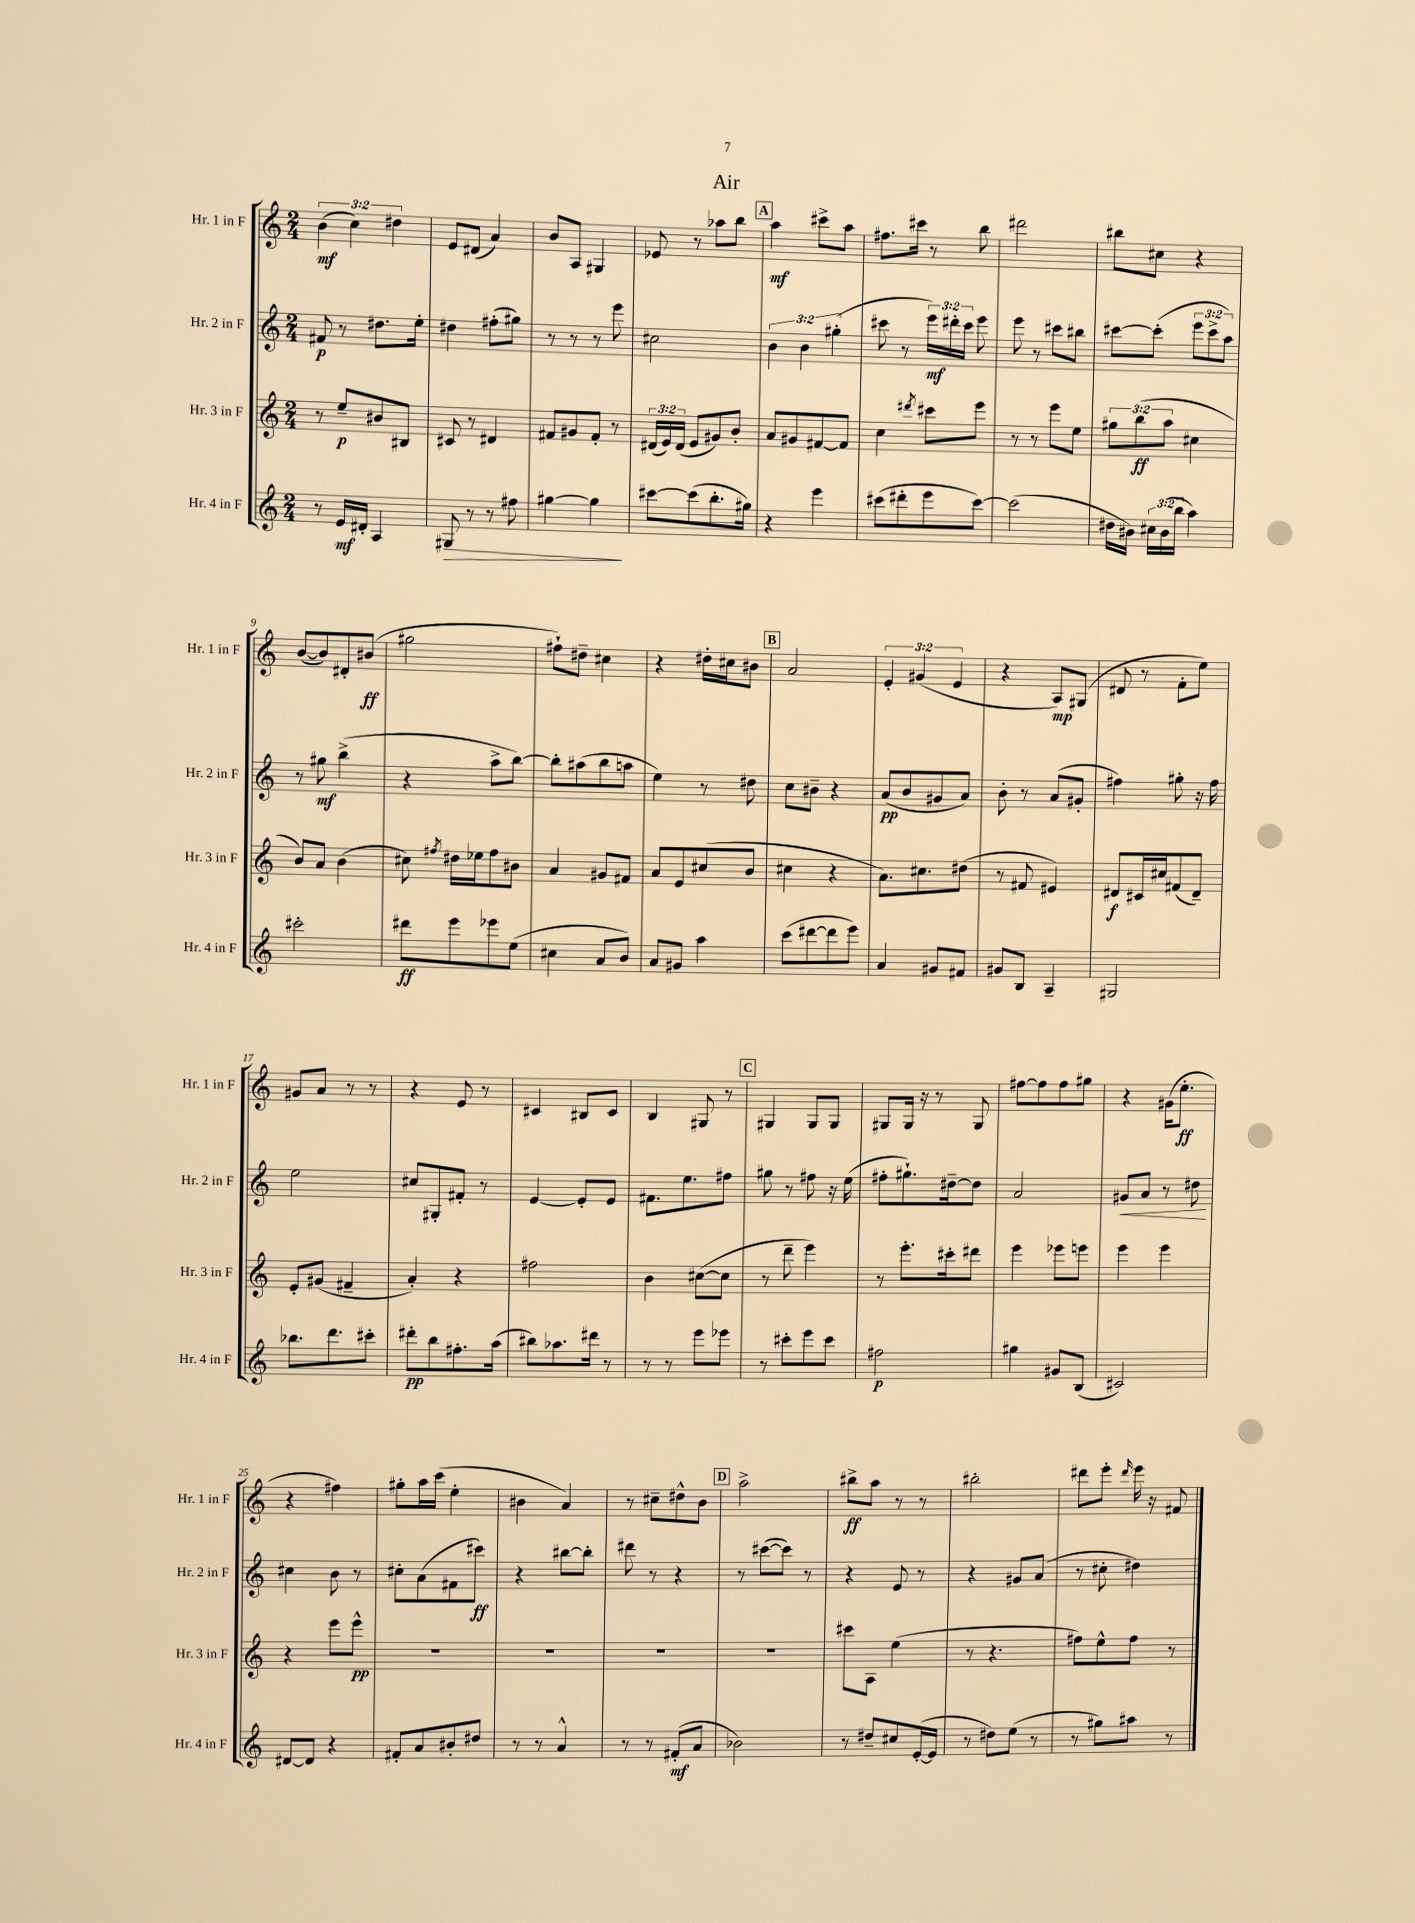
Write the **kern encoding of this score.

**kern	**dynam	**kern	**dynam	**kern	**dynam	**kern	**dynam
*part4	*part4	*part3	*part3	*part2	*part2	*part1	*part1
*staff4	*staff4	*staff3	*staff3	*staff2	*staff2	*staff1	*staff1
*I"Hr. 4 in F	*	*I"Hr. 3 in F	*	*I"Hr. 2 in F	*	*I"Hr. 1 in F	*
*I'Hr. 4 in F	*	*I'Hr. 3 in F	*	*I'Hr. 2 in F	*	*I'Hr. 1 in F	*
*clefG2	*	*clefG2	*	*clefG2	*	*clefG2	*
*k[]	*	*k[]	*	*k[]	*	*k[]	*
*M2/4	*	*M2/4	*	*M2/4	*	*M2/4	*
=1	=1	=1	=1	=1	=1	=1	=1
8r	.	8r	.	8f#X/	p	(6b\	mf
16e/LL	mf	8ee~/L	p	8r	.	.	.
.	.	.	.	.	.	6cc\)	.
16d#X'/JJ	.	.	.	.	.	.	.
4A/	.	8b#X/	.	8.dd#X\L	.	.	.
.	.	.	.	.	.	6dd#X\	.
.	.	8B#X/J	.	.	.	.	.
.	.	.	.	16ee'\Jk	.	.	.
=2	=2	=2	=2	=2	=2	=2	=2
!	!LO:HP:b	!	!	!	!	!	!
8G#X/	>	8c#X/	.	4dd#X\	.	8e/L	.
8r	.	8r	.	.	.	(8d#X/J	.
8r	.	4d#X/	.	(8ff#X'\L	.	4a/)	.
8ff#X\	.	.	.	8gg#X\J)	.	.	.
=3	=3	=3	=3	=3	=3	=3	=3
[4gg#X\	.	8f#X/L	.	8r	.	8b/L	.
.	.	8g#X/	.	8r	.	8A/J	.
4gg#\]	.	8f#'/J	.	8r	.	4G#X/	.
.	.	8r	.	8eee\	.	.	.
.	]	.	.	.	.	.	.
=4	=4	=4	=4	=4	=4	=4	=4
[8ccc#X\L	.	(24d#X/LL	.	2cc#X\	.	8e-X/	.
.	.	24e/)	.	.	.	.	.
.	.	(24d#/JJ	.	.	.	.	.
(8ccc#\]	.	8e/L	.	.	.	8r	.
8.bb'\	.	8g#X/)	.	.	.	8aa-X\L	.
.	.	8b'/J	.	.	.	8bb\J	.
16gg#X\Jk)	.	.	.	.	.	.	.
!!LO:REH:place=s1:t=A
=5	=5	=5	=5	=5	=5	=5	=5
4r	.	8a/L	.	6b\	.	4aa\	mf
.	.	8g#X/	.	.	.	.	.
.	.	.	.	6b\	.	.	.
4eee\	.	[8f#X/	.	.	.	8ccc#X^\L	.
.	.	.	.	(6gg#X'\	.	.	.
.	.	8f#/J]	.	.	.	8aa\J	.
=6	=6	=6	=6	=6	=6	=6	=6
(8ccc#X\L	.	4cc\	.	8ccc#X\	.	8.ff#X\L	.
8ddd#X'\	.	.	.	8r	.	.	.
.	.	.	.	.	.	16ccc#X\Jk	.
.	.	8qddd#X/	.	.	.	.	.
8eee\	.	8ccc#X\L	.	24eee\LL)	mf	8r	.
.	.	.	.	24ddd#X'\	.	.	.
.	.	.	.	24ccc#\JJ	.	.	.
[8ccc#\J)	.	8eee\J	.	8eee\	.	8bb\	.
=7	=7	=7	=7	=7	=7	=7	=7
(2ccc#\]	.	8r	.	8eee\	.	2ddd#X\	.
.	.	8r	.	8r	.	.	.
.	.	8eee\L	.	8ccc#X\L	.	.	.
.	.	8ee\J	.	8bb#X\J	.	.	.
=8	=8	=8	=8	=8	=8	=8	=8
16dd#X\LL	.	12gg#X\L	.	[8ccc#X\L	.	8bb#X\L	.
16b#X\JJ)	.	.	.	.	.	.	.
.	.	(12bb\	ff	.	.	.	.
24cc#X\LL	.	.	.	(8ccc#'\J]	.	8cc#X\J	.
(24b#\	.	12aa\J	.	.	.	.	.
24bb\JJ	.	.	.	.	.	.	.
4aa\)	.	4cc#X\	.	12eee\L	.	4r	.
.	.	.	.	12ccc#^\	.	.	.
.	.	.	.	12aa\J)	.	.	.
!!LO:LB:g=z
=9	=9	=9	=9	=9	=9	=9	=9
2ccc#X'\	.	8b/L)	.	8r	.	([8b/L	.
.	.	8a/J	.	8gg#X\	mf	8b/])	.
.	.	(4b\	.	(4bb^\	.	8d#X'/	.
.	.	.	.	.	.	(8b#X/J	ff
=10	=10	=10	=10	=10	=10	=10	=10
8ddd#X\L	ff	8cc#X\)	.	4r	.	2gg#X\	.
.	.	8qff#X/	.	.	.	.	.
8eee\	.	16dd#X\LL	.	.	.	.	.
.	.	16ee-X\J	.	.	.	.	.
8eee-X\	.	8ff#\	.	8aa^\L	.	.	.
(8ee\J	.	8b#X\J	.	[8bb\J)	.	.	.
=11	=11	=11	=11	=11	=11	=11	=11
4cc#X\	.	4a/	.	8bb'\L]	.	8ff#X`\L)	.
.	.	.	.	(8aa#X\	.	8dd#X~\J	.
8a/L	.	8g#X/L	.	8bb\	.	4cc#X\	.
8b/J)	.	8f#X/J	.	8aan\J	.	.	.
=12	=12	=12	=12	=12	=12	=12	=12
8a/L	.	8a/L	.	4ee\)	.	4r	.
8g#X/J	.	8e/	.	.	.	.	.
4aa\	.	(8cc#X/	.	8r	.	16dd#X'\LL	.
.	.	.	.	.	.	16cc#X\J	.
.	.	8b/J	.	8dd#X\	.	8b#X\J	.
!!LO:REH:place=s1:t=B
=13	=13	=13	=13	=13	=13	=13	=13
(8ccc\L	.	4cc#X\	.	8cc\L	.	2a/	.
[8ddd#X\	.	.	.	8b#X~\J	.	.	.
8ddd#\]	.	4r	.	4r	.	.	.
8eee\J)	.	.	.	.	.	.	.
=14	=14	=14	=14	=14	=14	=14	=14
4a/	.	8.a\L)	.	(8a/L	pp	6e'/	.
.	.	.	.	8b/	.	.	.
.	.	.	.	.	.	(6g#X/	.
.	.	8.cc#X\	.	.	.	.	.
8g#X/L	.	.	.	8g#X/	.	.	.
.	.	.	.	.	.	6e/	.
8f#X/J	.	(8dd#X\J	.	8a/J)	.	.	.
=15	=15	=15	=15	=15	=15	=15	=15
8g#X/L	.	8r	.	8b'\	.	4r	.
8B/J	.	8f#X/	.	8r	.	.	.
4A~/	.	4e#X/)	.	(8a/L	.	8A/L)	mp
.	.	.	.	8g#X'/J	.	(8G#X/J	.
=16	=16	=16	=16	=16	=16	=16	=16
2G#X/	.	8d#X/L	f	4ff#X\)	.	8d#X/	.
.	.	16c#X/L	.	.	.	8r	.
.	.	16cc#X/J	.	.	.	.	.
.	.	(8f#X/	.	8gg#X'\	.	8f'\L	.
.	.	8d#~/J)	.	16r	.	8ee\J)	.
.	.	.	.	16ff#\	.	.	.
!!LO:LB:g=z
=17	=17	=17	=17	=17	=17	=17	=17
8.bb-X\L	.	8e'/L	.	2ee\	.	8g#X/L	.
.	.	(8g#X/J	.	.	.	8a/J	.
8.ddd\	.	.	.	.	.	.	.
.	.	4f#X~/	.	.	.	8r	.
8ccc#X'\J	.	.	.	.	.	8r	.
=18	=18	=18	=18	=18	=18	=18	=18
8ddd#X'\L	pp	4a'/)	.	8cc#X/L	.	4r	.
8bb\	.	.	.	8G#X'/	.	.	.
8.ff#X'\	.	4r	.	8f#X'/J	.	8e/	.
.	.	.	.	8r	.	8r	.
(16aa\Jk	.	.	.	.	.	.	.
=19	=19	=19	=19	=19	=19	=19	=19
8bb#X\L)	.	2ff#X\	.	[4e/	.	4c#X/	.
8.aa-X\	.	.	.	.	.	.	.
.	.	.	.	8e'/L]	.	8B#X/L	.
16ddd#X\Jk	.	.	.	.	.	.	.
8r	.	.	.	8e/J	.	8c#/J	.
=20	=20	=20	=20	=20	=20	=20	=20
8r	.	4b\	.	8.f#X\L	.	4B/	.
8r	.	.	.	.	.	.	.
.	.	.	.	8.ee\	.	.	.
8eee\L	.	([8cc#X\L	.	.	.	8G#X/	.
8eee-X\J	.	8cc#\J]	.	8ff#X\J	.	8r	.
!!LO:REH:place=s1:t=C
=21	=21	=21	=21	=21	=21	=21	=21
8r	.	8r	.	8gg#X\	.	4G#X/	.
8ccc#X'\L	.	8ddd~\	.	8r	.	.	.
8eee\	.	4eee\)	.	8ff#X\	.	8G#/L	.
8ccc#\J	.	.	.	16r	.	8G#/J	.
.	.	.	.	(16ee\	.	.	.
=22	=22	=22	=22	=22	=22	=22	=22
2ff#X\	p	8r	.	8ff#X'\L	.	8G#X/L	.
.	.	8.eee'\L	.	8.gg#X`\)	.	16G#/Jk	.
.	.	.	.	.	.	16r	.
.	.	.	.	.	.	8r	.
.	.	16ccc#X'\k	.	[16dd#X~\k	.	.	.
.	.	8ddd#X\J	.	8dd#\J]	.	8G#/	.
=23	=23	=23	=23	=23	=23	=23	=23
4gg#X\	.	4eee\	.	2a/	.	[8ff#X\L	.
.	.	.	.	.	.	8ff#\]	.
8g#X/L	.	8eee-X\L	.	.	.	8ff#\	.
(8B/J	.	8eeen\J	.	.	.	8gg#X\J	.
=24	=24	=24	=24	=24	=24	=24	=24
!	!	!	!	!	!LO:HP:b	!	!
2c#X/)	.	4eee\	.	8g#X/L	<	4r	.
.	.	.	.	8a/J	.	.	.
.	.	4eee\	.	8r	.	(16g#X\KL	.
.	.	.	.	.	.	8.ee'\J	ff
.	.	.	.	8dd#X\	.	.	.
.	.	.	.	.	[	.	.
!!LO:LB:g=z
=25	=25	=25	=25	=25	=25	=25	=25
[8d#X/L	.	4r	.	4cc#X\	.	4r	.
8d#/J]	.	.	.	.	.	.	.
4r	.	8eee\L	.	8b\	.	4ff#X\)	.
.	.	8eee^^\J	pp	8r	.	.	.
=26	=26	=26	=26	=26	=26	=26	=26
8f#X'/L	.	2r	.	8cc#X'\L	.	8gg#X'\L	.
8a/	.	.	.	(8a\	.	16aa\L	.
.	.	.	.	.	.	(16ccc\JJ	.
8b#X'/	.	.	.	8f#X\	.	4ee'\	.
8dd#X/J	.	.	.	8ccc#X\J)	ff	.	.
=27	=27	=27	=27	=27	=27	=27	=27
8r	.	2r	.	4r	.	4b#X\	.
8r	.	.	.	.	.	.	.
4a^^/	.	.	.	[8bb#X\L	.	4a/)	.
.	.	.	.	8bb#'\J]	.	.	.
=28	=28	=28	=28	=28	=28	=28	=28
8r	.	2r	.	8ddd#X\	.	8r	.
8r	.	.	.	8r	.	8cc#X~\L	.
(8f#X'/L	mf	.	.	4r	.	8dd#X^^\	.
8a/J	.	.	.	.	.	8b\J	.
!!LO:REH:place=s1:t=D
=29	=29	=29	=29	=29	=29	=29	=29
2b-X\)	.	2r	.	8r	.	2aa^\	.
.	.	.	.	([8ccc#X\L	.	.	.
.	.	.	.	8ccc#\J])	.	.	.
.	.	.	.	8r	.	.	.
=30	=30	=30	=30	=30	=30	=30	=30
8r	.	8ccc#X\L	.	4r	.	8bb#X^\L	ff
8dd#X~/L	.	8A\J	.	.	.	8aa\J	.
8cc#X/	.	(4ee\	.	8e/	.	8r	.
([16e'/L	.	.	.	8r	.	8r	.
16e/JJ]	.	.	.	.	.	.	.
=31	=31	=31	=31	=31	=31	=31	=31
8r	.	8r	.	4r	.	2bb#X'\	.
8dd#X\L)	.	4.r	.	.	.	.	.
(8ee\J	.	.	.	8g#X/L	.	.	.
8r	.	.	.	(8a/J	.	.	.
=32	=32	=32	=32	=32	=32	=32	=32
8r	.	8ff#X\L)	.	8r	.	8ddd#X\L	.
8gg#X\L)	.	8ee^^\	.	8cc#X'\	.	8eee'\J	.
.	.	.	.	.	.	16qqddd#/	.
8aa#X\J	.	8ff#\J	.	4dd#X\)	.	16eee\	.
.	.	.	.	.	.	16r	.
8r	.	8r	.	.	.	8f#X/	.
==	==	==	==	==	==	==	==
*-	*-	*-	*-	*-	*-	*-	*-
